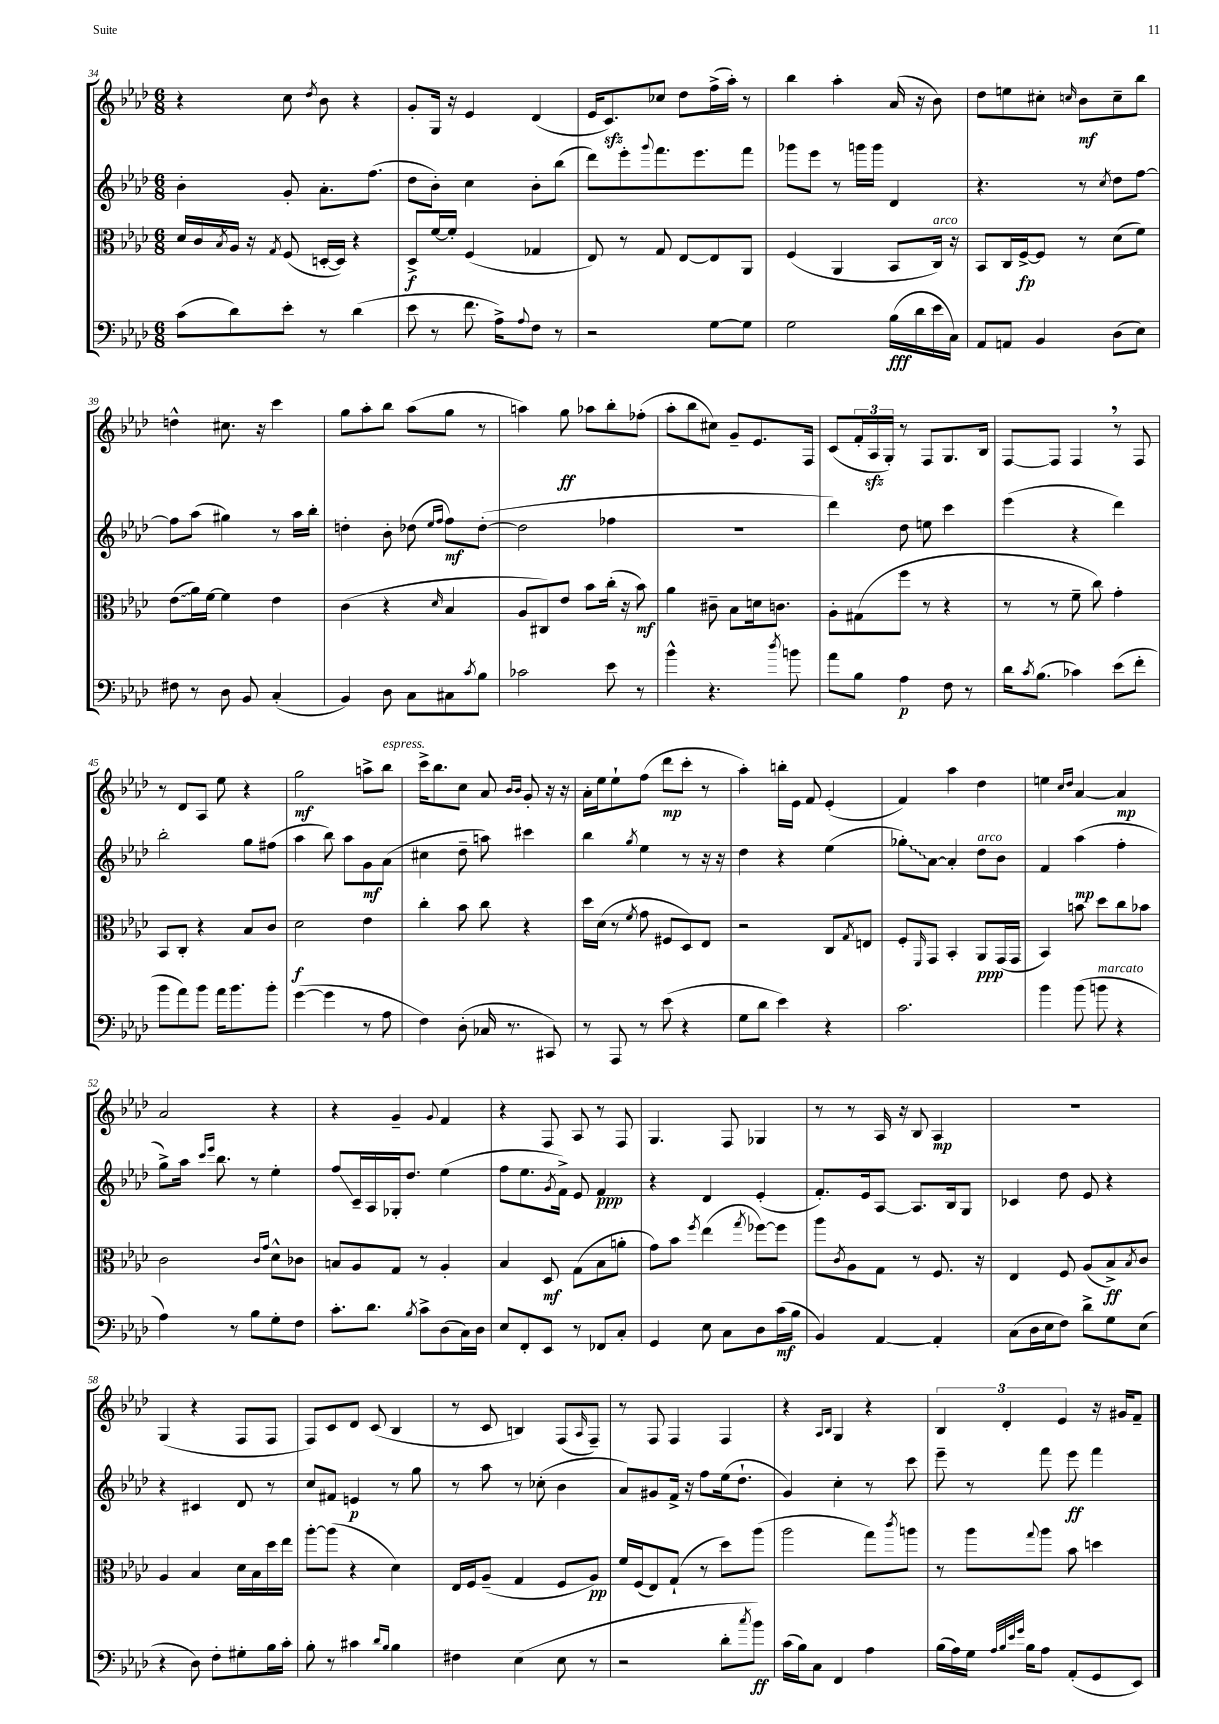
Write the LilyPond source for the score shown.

<<
\new StaffGroup <<
\new Staff = "s0" {
    \clef treble \key aes \major \numericTimeSignature \time 6/8
    r4 c''8 \acciaccatura { des''8 } bes'8 r4 |
    g'8-. g16 r16 ees'4 des'4( |
    ees'16 c'8.\sfz) ces''8 des''8 f''16->( aes''16-.) r8 |
    bes''4 aes''4-. aes'16( r16 bes'8) |
    des''8 e''8 cis''8-. \grace { c''16 } bes'8\mf c''8-- bes''8 |
    d''4-^ cis''8. r16 c'''4 |
    g''8 aes''8-. bes''8 aes''8( g''8 r8 |
    a''4) g''8\ff aes''8 bes''8-. fes''8-.( |
    aes''8-. bes''8 cis''8) g'8-- ees'8. f16 |
    c'8( \tuplet 3/2 { f'16-. aes16\sfz g16-.) } r8 f8 g8. bes16 |
    f8~ f8 f4 \breathe r8 f8 |
    r8 des'8 aes8 ees''8 r4 |
    g''2\mf a''8-> bes''8^\markup { \italic "espress." } |
    c'''16-> bes''8. c''8 aes'8 \grace { bes'16 bes'16 } g'8-. r16 r16 |
    aes'16-. ees''16 ees''8-! f''8( des'''8\mp c'''8-. r8 |
    aes''4-.) b''16-. ees'16 f'8 ees'4-.( |
    f'4) aes''4 des''4 |
    e''4 \grace { c''16 des''16 } aes'4~ aes'4\mp |
    aes'2 r4 |
    r4 g'4-- \appoggiatura { g'8 } f'4 |
    r4 f8 aes8 r8 f8 |
    g4. f8 ges4 |
    r8 r8 aes16 r16 bes8 aes4\mp |
    R2. |
    g4( r4 f8 f8 |
    f8) c'8 des'8 c'8( bes4 |
    r8 c'8 b4) f8( \grace { aes16 } f8--) |
    r8 f8 f4 f4 |
    r4 \grace { aes16 bes16 } g4 r4 |
    \tuplet 3/2 { bes4 des'4-. ees'4 } r16 gis'16 f'8-- \bar "|." |
}
\new Staff = "s1" {
    \clef treble \key aes \major \numericTimeSignature \time 6/8
    bes'4-. g'8-. aes'8.-. f''8.( |
    des''8 bes'8-.) c''4 bes'8-. bes''8( |
    des'''8) ees'''8-. \appoggiatura { g'''8 } f'''8. ees'''8. f'''8 |
    ges'''8 ees'''8 r8 g'''16 g'''16 des'4 |
    r4. r8 \acciaccatura { c''8 } des''8 f''8~ |
    f''8 aes''8( gis''4) r8 aes''16 bes''16-. |
    d''4-. bes'8-. des''8( \grace { ees''16 f''16 } f''8\mf) des''8~-.( |
    des''2 fes''4 |
    R2. |
    des'''4) des''8 e''8 c'''4 |
    ees'''4( r4 des'''4) |
    bes''2-. g''8 fis''8( |
    aes''4 bes''8) aes''8 g'8\mf aes'8( |
    cis''4 des''8-- a''8) cis'''4 |
    bes''4 \acciaccatura { g''8 } ees''4 r8 r16 r16 |
    des''4 r4 ees''4( |
    \once \override Glissando.style = #'zigzag ges''8-.\glissando) aes'8~ aes'4-. des''8^\markup { \italic "arco" } bes'8 |
    f'4 aes''4\mp( f''4-. |
    g''8->) aes''16 \grace { c'''16 ees'''16 } bes''8. r8 ees''4-. |
    f''8\glissando c'16-- aes16 ges16-. des''8. ees''4( |
    f''8 ees''8. \acciaccatura { g'8 } f'16->) ees'8 f'4\ppp |
    r4 des'4 ees'4-.( |
    f'8.-.) ees'16 aes8~ aes8. bes16 g8 |
    ces'4 des''8 ees'8 r4 |
    r4 cis'4 des'8 r8 |
    c''8 fis'8 e'4\p r8 g''8 |
    r8 aes''8 r8 ces''8-.( bes'4 |
    aes'8) gis'8 f'16-> r16 f''8 ees''16( des''8.-! |
    g'4) c''4-. r8 c'''8 |
    ees'''8-- r8 f'''8 ees'''8\ff f'''4 \bar "|." |
}
\new Staff = "s2" {
    \clef alto \key aes \major \numericTimeSignature \time 6/8
    des'16 c'16 \acciaccatura { bes8 } aes16 r16 \acciaccatura { g8 } f8( d16~-. d16) r4 |
    des8->\f f'16~ f'16-. f4( ges4 |
    ees8) r8 g8 ees8~ ees8 aes,8 |
    f4( aes,4 bes,8 c16^\markup { \italic "arco" }) r16 |
    bes,8 c16 f16~->\fp f8 r8 des'8( f'8) |
    \once \override Glissando.style = #'zigzag ees'8\glissando( aes'16) f'16~ f'4 ees'4 |
    c'4( r4 \grace { des'16 } bes4 |
    aes8 cis8) ees'8 bes'8 c''16-.( r16 bes'8\mf) |
    aes'4 cis'8-- bes8 d'16 c'8. |
    aes8-. gis8( f''8 r8 r4 |
    r8 r8 f'8-- c''8) g'4-. |
    bes,8 c8-. r4 bes8 c'8 |
    des'2\f ees'4 |
    c''4-. bes'8 c''8 r4 |
    des''16 des'16( r8 \acciaccatura { f'8 } g'8 fis8 des8) ees8 |
    r2 c8 \acciaccatura { g8 } e8 |
    f8-. \grace { f,16 } g,8 bes,4-. aes,8\ppp g,16( g,16 |
    bes,4) b'8 des''8 c''8 bes'8 |
    c'2 \grace { c'16 g'16 } des'8-^ ces'8 |
    b8 aes8 g8 r8 aes4-. |
    bes4 des8\mf g8( bes8 a'8-. |
    g'8) bes'8 \acciaccatura { f''8 } ees''4( \acciaccatura { g''8 } fes''8~) fes''8 |
    aes''8 \acciaccatura { c'8 } aes8 g8 r8 f8. r16 |
    ees4 f8 aes8( bes8->\ff) \acciaccatura { bes8 } c'8 |
    aes4 bes4 des'16 bes16 des''16 ees''16 |
    aes''8~-. aes''8( r4 des'4) |
    ees16 f16 aes8--( g4 f8 aes8\pp) |
    f'16 f16( ees8) g8-!( r8 des''8) aes''8( |
    aes''2 g''8) \acciaccatura { c'''8 } a''8 |
    r8 aes''8 \appoggiatura { g''8 } aes''8 bes'8 d''4 \bar "|." |
}
\new Staff = "s3" {
    \clef bass \key aes \major \numericTimeSignature \time 6/8
    c'8( des'8) ees'8-. r8 des'4( |
    ees'8 r8 f'8. aes16->) \appoggiatura { aes8 } f8 r8 |
    r2 g8~ g8 |
    g2 bes16\fff( des'16 ees'16 c16) |
    aes,8 a,8 bes,4 des8( ees8) |
    fis8 r8 des8 bes,8 c4-.( |
    bes,4) des8 c8 cis8 \acciaccatura { c'8 } bes8 |
    ces'2 ees'8 r8 |
    bes'4-^ r4. \acciaccatura { des''8 } b'8 |
    aes'8 bes8 aes4\p f8 r8 |
    des'16 \acciaccatura { c'8 } bes8.( ces'4) ees'8( f'8-. |
    bes'8 aes'8) bes'8 aes'16 bes'8. bes'8-. |
    g'4~( g'4 r8 aes8 |
    f4) des8-.( ces16 r8. cis,8) |
    r8 aes,,8 r8 ees'8( r4 |
    g8 des'8 ees'4) r4 |
    c'2. |
    bes'4 bes'8( b'8^\markup { \italic "marcato" } r4 |
    aes4) r8 bes8 g8-. f8 |
    c'8.-. des'8. \acciaccatura { bes8 } c'8-> des8( c16) des16 |
    ees8 f,8-. ees,8 r8 fes,8 c8-. |
    g,4 ees8 c8 des8 c'16\mf( bes16 |
    bes,4) aes,4~ aes,4-. |
    c8( des16 ees16 f8) des'8-> g8 ees8( |
    r4 des8) f8-. gis8-. bes16 c'16-. |
    bes8-. r8 cis'4 \grace { des'16 bes16 } bes4 |
    fis4 ees4( ees8 r8 |
    r2 des'8-. \acciaccatura { c''8 } bes'8\ff) |
    c'16( bes16) c8 f,4 aes4 |
    bes16( aes16) g16 \grace { aes32 bes32 ees'32 g'32 } bes16 aes8 aes,8-.( g,8 ees,8) \bar "|." |
}
>>
>>
\layout { \context { \Score currentBarNumber = #34 } }
